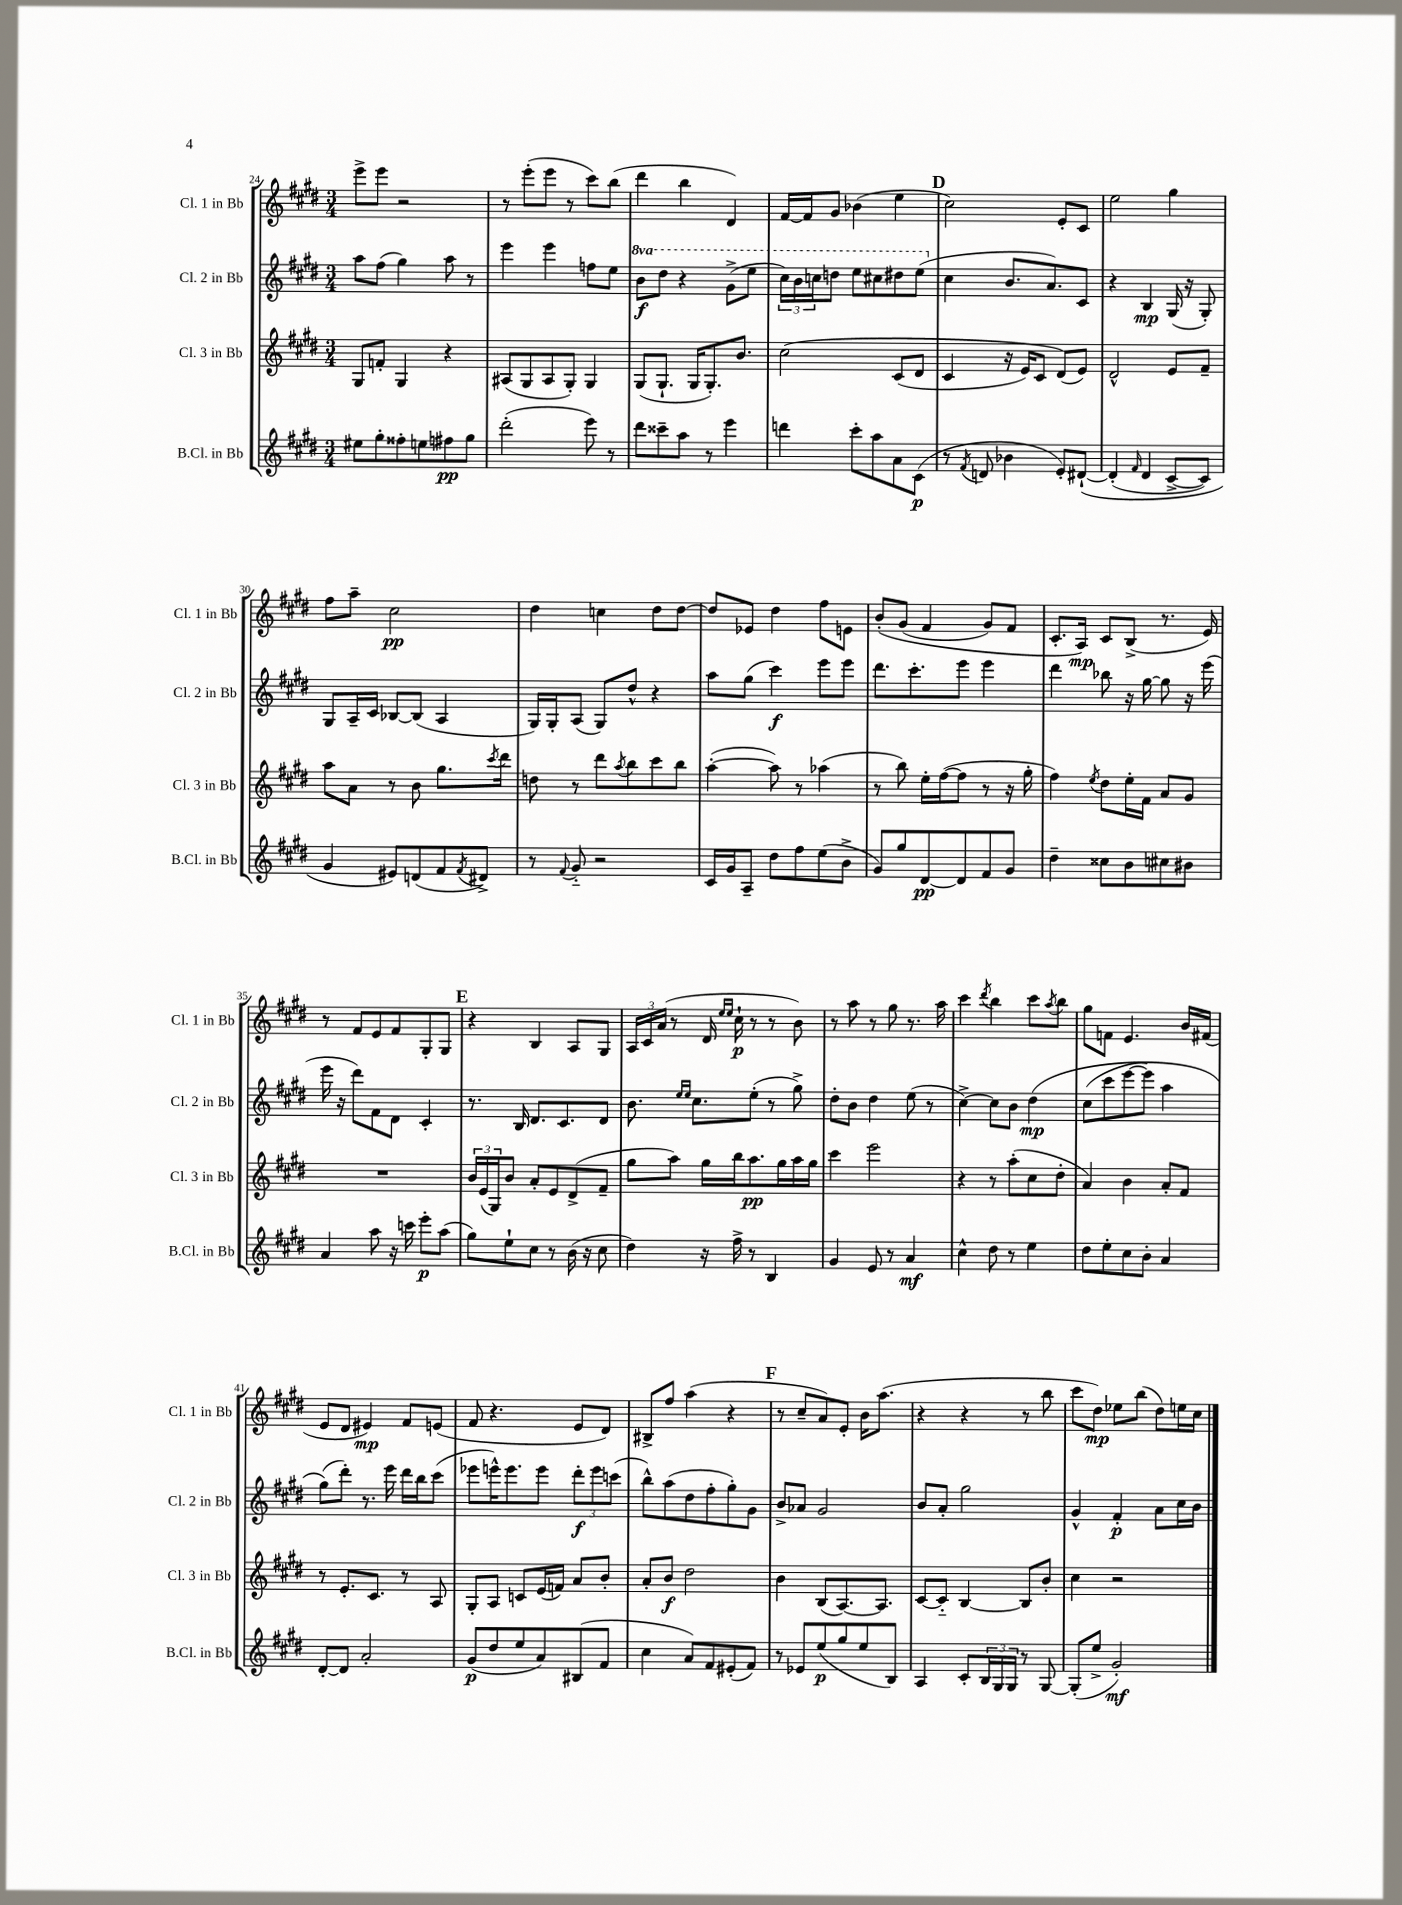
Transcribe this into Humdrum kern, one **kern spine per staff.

**kern	**kern	**kern	**kern
*staff4	*staff3	*staff2	*staff1
*clefG2	*clefG2	*clefG2	*clefG2
*k[f#c#g#d#]	*k[f#c#g#d#]	*k[f#c#g#d#]	*k[f#c#g#d#]
*M3/4	*M3/4	*M3/4	*M3/4
8ee#\L	8G#/L	8aa\L	8eee^\L
8gg#'\	8f'/J	(8ff#\J	8eee\J
8ff##'\	4G#/	4gg#\)	2r
8ee\	.	.	.
8ff#\	4r	8aa\	.
8gg#\J	.	8r	.
=	=	=	=
(2ddd#'\	(8A#/L	4eee\	8r
.	8G#/	.	(8eee'\L
.	8A#/	4eee\	8eee\J
.	8G#'/J)	.	8r
8eee\)	4G#/	8ff\L	8ccc#\L)
8r	.	8ee\J	(8bb\J
=	=	=	=
8ddd#\L	(8G#/L	8bb\L	4ddd#\
8ccc##~\	8.G#`/J	8ddd#\J	.
8aa\J	.	4r	4bb\
.	16G#/LK	.	.
8r	8.G#'/)	.	.
4eee\	.	(8gg#^\L	4d#/)
.	8.b/J	.	.
.	.	8eee\J	.
=	=	=	=
4ddd\	&(2cc#\	24ccc#\LL)	[16f#/LL
.	.	24bb\	.
.	.	.	16f#/]J
.	.	24ccc\J	.
.	.	8ddd\J	8g#/J
8ccc#'\L	.	8eee\L	(4b-\
8aa\	.	8ccc#\	.
8a\	(8c#/L	8ddd#\	4ee\
(8c#\J	8d#/J	(8eee\J	.
=	=	=	=
8r	4c#/	4cc#\	2cc#\)
8qf#/	.	.	.
8d/	.	.	.
4b-\	16r	8.b/L	.
.	16e/LK)	.	.
.	8c#/J	.	.
.	.	8.a/)	.
8e'/L)	(8d#/L&)	.	8e'/L
&([8d#`/J	8e/J)	8c#/J	8c#/J
=	=	=	=
(4d#'/]	2d#^^/	4r	2ee\
16qqf#/	.	.	.
4d#/	.	4B/	.
[8c#^/L	8e/L	(16G#/	4gg#\
.	.	16r	.
8c#/]J)	8f#~/J	8G#'/)	.
=	=	=	=
4g#/	8aa\L	8G#/L	8ff#\L
.	8a\J	16A~/L	8aa~\J
.	.	16c#/JJ	.
8e#/L&)	8r	[8B-/L	2cc#\
(8d/	8b\	(8B-/]J	.
8f#/	8.gg#\L	4A/	.
8qf#/	.	.	.
8d#^/J)	.	.	.
.	8qccc#/	.	.
.	16ddd#\Jk	.	.
=	=	=	=
8r	8dd\	16G#/LL)	4dd#\
.	.	16G#'/J	.
8qqf#/	.	.	.
8g#'~/	8r	(8A/J	.
2r	8ddd#\L	8G#/L)	4cc\
.	8qaa/	.	.
.	8bb\	8dd#^^/J	.
.	8ccc#\	4r	8dd#\L
.	8bb\J	.	[8dd#\J
=	=	=	=
16c#/LL	([4aa'\	8aa\L	8dd#/]L
16g#/J	.	.	.
8A~/J	.	(8gg#\J	8e-/J
8dd#\L	8aa\])	4ccc#\)	4dd#\
8ff#\	8r	.	.
(8ee\	(4aa-\	8eee\L	8ff#\L
8b^\J	.	8eee\J	8e\J
=	=	=	=
8g#/L)	8r	8.ddd#\L	&(8b'/L
8gg#/	8bb\)	.	(8g#/J
.	.	8.ccc#'\	.
[8d#/	16ee'\LL	.	4f#/
.	([16ff#\J	.	.
8d#/]	8ff#\]J	8eee\J	.
8f#/	8r	4eee\	8g#/L)
8g#/J	16r	.	8f#/J
.	16gg#'\	.	.
=	=	=	=
4dd#~\	4ff#\)	4ddd#\	8.c#'/L
.	.	.	16A/Jk&)
.	8qee/	.	.
8cc##\L	8dd#\L	8bb-\	8c#/L
8b\	16ee'\L	16r	(8B^/J
.	16f#\JJ	[16gg#\	.
8cc#\	8a/L	8gg#\]	8.r
8b#\J	8g#/J	16r	.
.	.	(16eee\	16e/)
=	=	=	=
4a/	2.r	16eee\	8r
.	.	16r	.
.	.	8ddd#\L)	8f#/L
8aa\	.	8f#\	8e/
16r	.	8d#\J	8f#/
16ccc\	.	.	.
8eee'\L	.	4c#'/	8G#'/
(8aa\J	.	.	8G#/J
=	=	=	=
8gg#\L)	24b/LL	8.r	4r
.	(24e/	.	.
.	24G#/J)	.	.
8ee`\	8b/J	.	.
.	.	16B/	.
8cc#\J	8a'/L	8.d#/L	4B/
8r	8e/	.	.
.	.	8.c#/	.
(16b\	(8d#^/	.	8A/L
16r	.	.	.
8cc#\	8f#~/J	8d#/J	8G#/J
=	=	=	=
4dd#\)	8gg#\L	8.b\	24A/LL
.	.	.	24c#/
.	.	.	(24a/JJ
.	8aa\J)	.	8r
.	.	16qqee/LL	.
.	.	16qqee/JJ	.
.	.	8.cc#\L	.
16r	16gg#\LL	.	16d#/
.	.	.	16qqee/LL
.	.	.	16qqee/JJ
16ff#^\	16bb\J	.	16cc#`\
8r	8.aa\	(8ee'\J	8r
4B/	.	8r	8r
.	16gg#\L	.	.
.	16aa\	8gg#^\)	8b\)
.	16gg#\JJ	.	.
=	=	=	=
4g#/	4ccc#\	8dd#'\L	8r
.	.	8b\J	8aa\
8e/	2eee\	4dd#\	8r
8r	.	.	8gg#\
4a/	.	(8ee\	8.r
.	.	8r	.
.	.	.	16aa\
=	=	=	=
4cc#^^\	4r	[4cc#^\)	4ccc#\
.	.	.	8qddd#/
8dd#\	8r	8cc#\]L	4bb\
8r	(8aa'\L	8b\J	.
4ee\	8cc#\	&(4dd#\	8ccc#\L
.	.	.	8qaa/
.	8dd#'\J	.	8bb\J
=	=	=	=
8dd#\L	4a/)	(8cc#\L	8gg#\L
8ee'\	.	8ccc#\	8f\J
8cc#\	4b\	[8eee\	4.e/
8b'\J	.	8eee\]J)	.
4a/	8a'/L	4aa\	.
.	8f#/J	.	16b/LL
.	.	.	(16f#/JJ
=	=	=	=
[8d#'/L	8r	(8gg#\L&)	8e/L
8d#/]J	8.e'/L	8ddd#'\J)	8d#/J
2a'/	.	8.r	4e#/)
.	8.c#/J	.	.
.	.	16eee\	.
.	8r	16ddd#\LL	8f#/L
.	.	16bb\J	.
.	8A/	(8ccc#\J	(8e/J
=	=	=	=
(8g#/L	8G#'/L	8eee-\L	8f#/
8dd#/	8A/J	16eee^^\K)	4.r
.	.	8.eee\	.
8ee/	8c/L	.	.
8a/)	(16e/L	8eee\J	.
.	16f/JJ)	.	.
(8B#/	8a/L	12ddd#'\L	8e/L
.	.	12eee\	.
8f#/J	8b'/J	.	8d#/J)
.	.	(12ccc\J	.
=	=	=	=
4cc#\	8a'/L	8bb^^\L)	8B#^/L
.	8b/J	(8aa\	8ff#/J
8a/L)	2dd#\	8dd#\	(4aa\
8f#/	.	8ff#'\	.
(8e#'/	.	8gg#'\)	4r
8f#/J)	.	8g#\J	.
=	=	=	=
8r	4b\	8b^/L	8r
8e-/L	.	8a-/J	8cc#~/L
(8ee/	(8B/L	2g#/	8a/)
8gg#/	[8.A/)	.	8e'/J
8ee/	.	.	16b\LK
.	8.A/]J	.	(8.aa\J
8B/J)	.	.	.
=	=	=	=
4A/	[8c#/L	8b/L	4r
.	8c#'~/]J	8a'/J	.
8c#'/L	[4B/	2gg#\	4r
24B/L	.	.	.
24G#/	.	.	.
24G#/JJ	.	.	.
8r	8B/]L	.	8r
[8G#/	8b'/J	.	8bb\
=	=	=	=
(8G#'/]L	4cc#\	4g#^^/	8ccc#\L
8ee^/J	.	.	8dd#\J)
2g#'/)	2r	4f#'/	8ee-\L
.	.	.	(8bb\J
.	.	8a\L	8dd#\L)
.	.	16cc#\L	16ee\L
.	.	16b\JJ	16cc#\JJ
==	==	==	==
*-	*-	*-	*-
